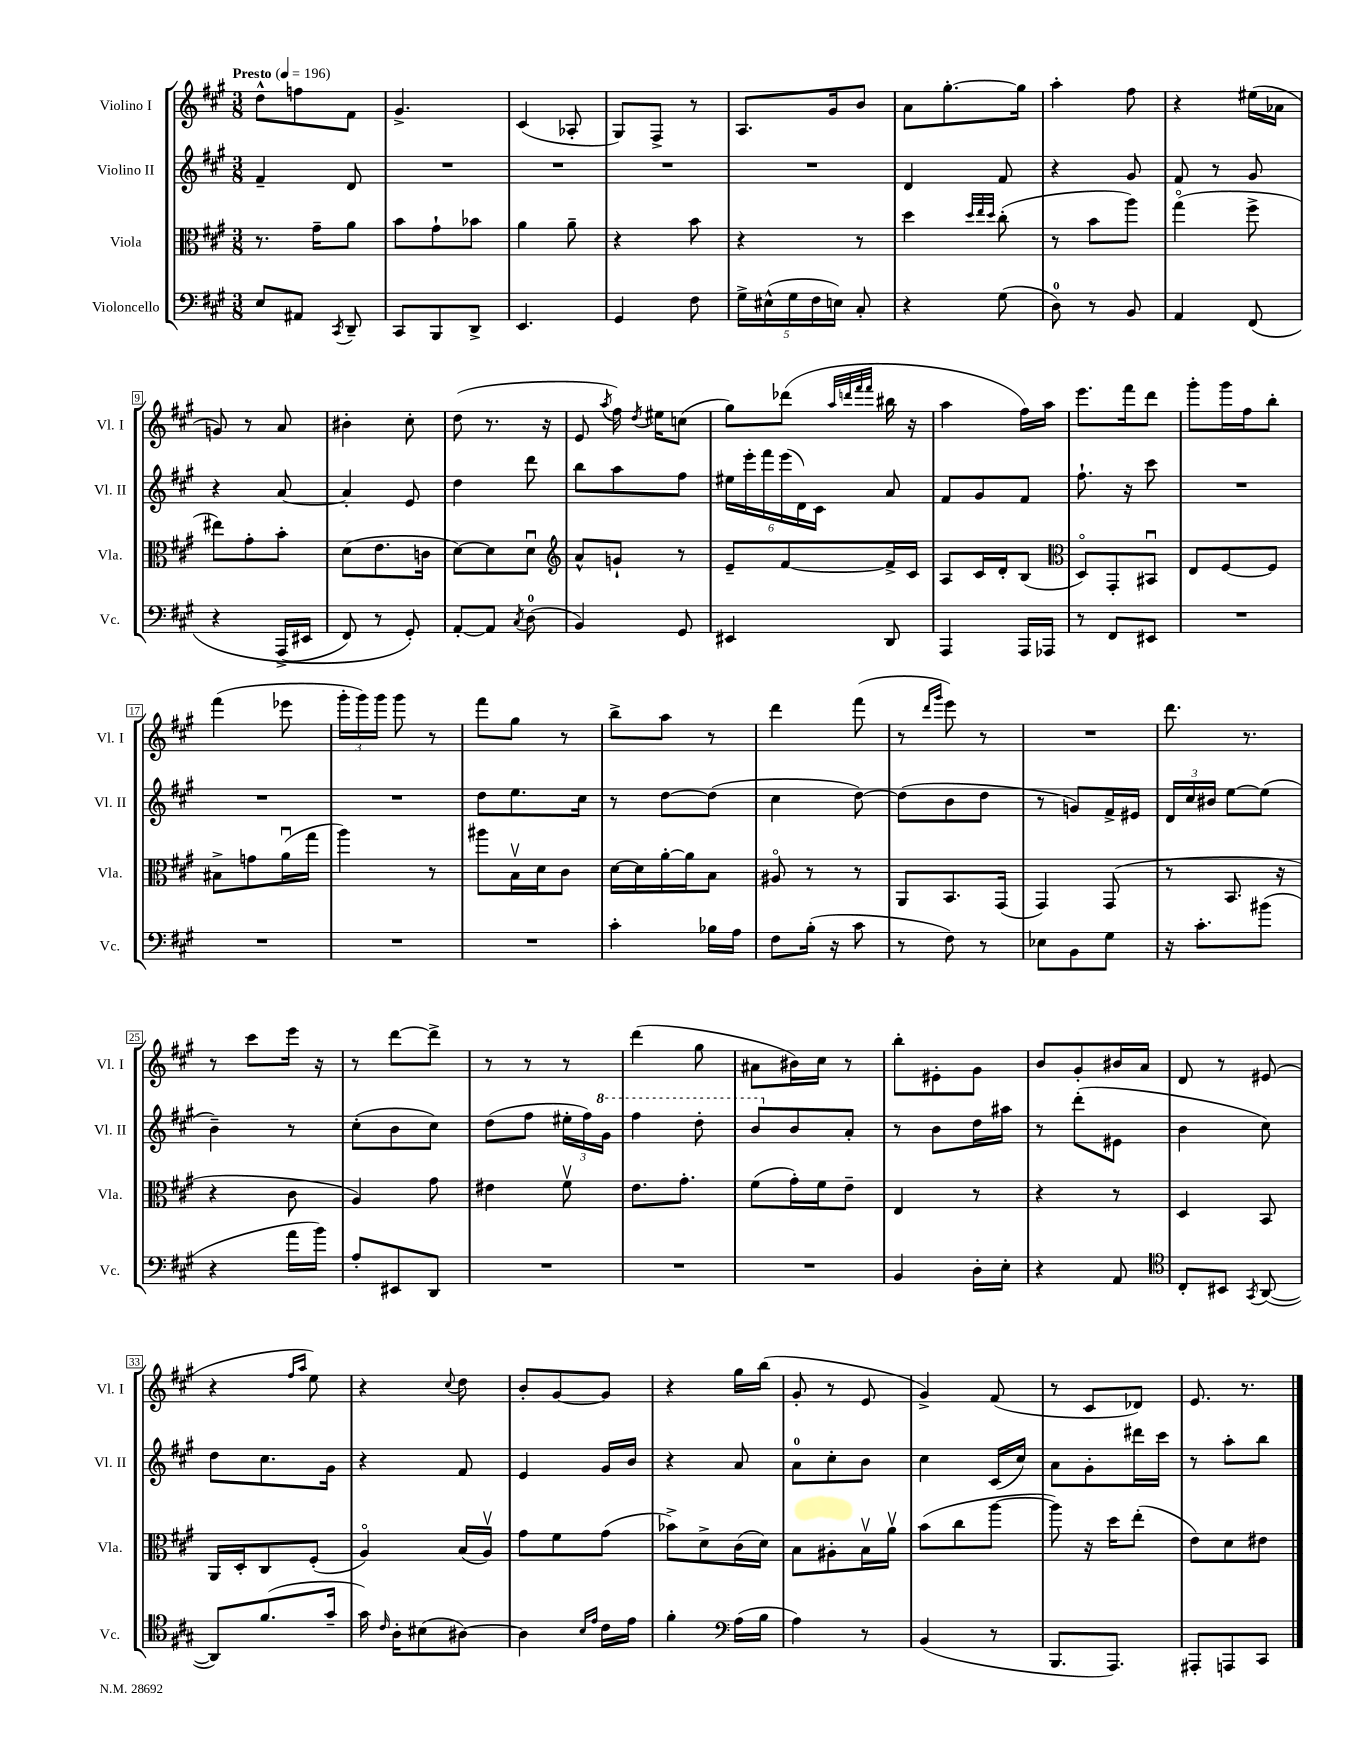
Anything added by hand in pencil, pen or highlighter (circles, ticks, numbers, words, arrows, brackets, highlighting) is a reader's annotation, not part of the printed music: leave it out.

**kern	**kern	**kern	**kern
*staff4	*staff3	*staff2	*staff1
*clefF4	*clefC3	*clefG2	*clefG2
*k[f#c#g#]	*k[f#c#g#]	*k[f#c#g#]	*k[f#c#g#]
*M3/8	*M3/8	*M3/8	*M3/8
*MM196	*MM196	*MM196	*MM196
8E/L	8.r	4f#~/	8dd^^\L
8AA#/J	.	.	8ff\
.	16g#~\LK	.	.
8qCC#/	.	.	.
8DD~/	8a\J	8d/	8f#\J
=	=	=	=
8CC#/L	8b\L	4.r	4.g#^/
8BBB/	8g#`\	.	.
8DD^/J	8b-\J	.	.
=	=	=	=
4.EE/	4a\	4.r	(4c#/
.	8a~\	.	8A-'/
=	=	=	=
4GG#/	4r	4.r	8G#/L)
.	.	.	8F#^/J
8F#\	8b\	.	8r
=	=	=	=
20G#^\LL	4r	4.r	8.A/L
(20E#^^\	.	.	.
20G#\	.	.	.
20F#\	.	.	.
.	.	.	16g#/k
20E\JJ)	.	.	.
8C#'/	8r	.	8b/J
=	=	=	=
4r	4dd\	4d/	8a\L
.	.	.	[8.gg#'\
.	32qqdd/LLL	.	.
.	32qqee/	.	.
.	32qqdd/JJJ	.	.
(8G#\	(8cc#'\	8f#/	.
.	.	.	16gg#\]Jk
=	=	=	=
8D\)	8r	4r	4aa'\
8r	8b\L	.	.
8BB/	8aa\J)	8g#/	8ff#\
=	=	=	=
4AA/	(4gg#o\	8f#/	4r
.	.	8r	.
&(8FF#/	8ff#^\	8g#/	(16ee#\LL
.	.	.	16a-\JJ
=	=	=	=
4r	8ee#\L)	4r	8g/)
.	8g#'\	.	8r
(16AAA^/LL	8b'\J	[8a/	8a/
16EE#/JJ	.	.	.
=	=	=	=
8FF#/)	(8d\L	4a'/]	4b#'\
8r	8.e\	.	.
8GG#'/&)	.	8e/	8cc#'\
.	16c\Jk	.	.
=	=	=	=
[8AA'/L	[8d\L)	4dd\	(8dd\
8AA/]J	8d\]	.	8.r
8qC#/	.	.	.
(8D\	8du\J	8ddd\	.
.	.	.	16r
=	=	=	=
*	*clefG2	*	*
4BB/)	8a^^/L	8bb\L	8e/
.	.	.	8qaa/
.	8g`/J	8aa\	16ff#\)
.	.	.	8qdd/
.	.	.	16ee#\LK
8GG#/	8r	8ff#\J	(8cc\J
=	=	=	=
4EE#/	8e~/L	24ee#\LL	8gg#\L)
.	.	24eee'\	.
.	.	24fff#\	.
.	[8f#/	(24eee\	(8ddd-\J
.	.	24d\)	.
.	.	24c#\JJ	.
.	.	.	32qqaa/LLL
.	.	.	32qqddd/
.	.	.	32qqfff#/
.	.	.	32qqfff#/JJJ
8DD/	16f#^/]L	8a/	16bb#\
.	16c#/JJ	.	16r
=	=	=	=
4AAA/	8A/L	8f#/L	4aa\
.	16c#/L	8g#/	.
.	16d'/J	.	.
16AAA/LL	(8B/J	8f#/J	16ff#\LL)
16AAA-/JJ	.	.	16aa\JJ
=	=	=	=
*	*clefC3	*	*
8r	8Do/L)	8.ff#`\	8.eee\L
8FF#/L	8GG#'/	.	.
.	.	16r	16fff#\k
8EE#/J	8BB#u/J	8ccc#\	8ddd\J
=	=	=	=
4.r	8E/L	4.r	8ggg#'\L
.	[8F#/	.	16ggg#\L
.	.	.	16ff#\J
.	8F#/]J	.	8bb'\J
=	=	=	=
4.r	8B#^\L	4.r	(4fff#\
.	8g\	.	.
.	(16au\L	.	8eee-\
.	16gg#\JJ	.	.
=	=	=	=
4.r	4aa\)	4.r	24ggg#'\LL
.	.	.	24ggg#\)
.	.	.	24ggg#\JJ
.	.	.	8ggg#\
.	8r	.	8r
=	=	=	=
4.r	8aa#\L	8dd\L	8fff#\L
.	16Bv\L	8.ee\	8gg#\J
.	16d\J	.	.
.	8c#\J	.	8r
.	.	16cc#\Jk	.
=	=	=	=
4c#'\	[16d\LL	8r	8bb^\L
.	16d\]	.	.
.	[16a'\	[8dd\L	8aa\J
.	16a\]J	.	.
16B-\LL	8B\J	(8dd\]J	8r
16A\JJ	.	.	.
=	=	=	=
8F#\L	8A#o/	4cc#\	4ddd\
(16B'\Jk	8r	.	.
16r	.	.	.
8c#\	8r	[8dd\)	(8fff#\
=	=	=	=
8r	8AA/L	(8dd\]L	8r
.	.	.	16qqddd/LL
.	.	.	16qqggg#/JJ
8F#\)	8.BB/	8b\	8eee\)
8r	.	8dd\J	8r
.	(16GG#/Jk	.	.
=	=	=	=
8E-\L	4GG#/)	8r	4.r
8BB\	.	8g/L)	.
8G#\J	(8GG#/	16f#^/L	.
.	.	16e#/JJ	.
=	=	=	=
16r	8r	24d/LL	8.ddd\
.	.	24cc#/	.
8.c#'\L	.	.	.
.	.	24b#/JJ	.
.	8.BB/	[8ee\L	.
.	.	.	8.r
(8b#\J	.	(8ee\]J	.
.	16r	.	.
=	=	=	=
4r	4r	4b~\)	8r
.	.	.	8ccc#\L
16a\LL	8c#\	8r	16eee\Jk
16b\JJ)	.	.	16r
=	=	=	=
8A'/L	4A/)	(8cc#'\L	8r
8EE#/	.	8b\	[8ddd\L
8DD/J	8g#\	8cc#\J)	8ddd^\]J
=	=	=	=
4.r	4e#\	(8dd\L	8r
.	.	8ff#\J	8r
.	8f#v\	24ee#'\LL	8r
.	.	24ff#\)	.
.	.	24gg#\JJ	.
=	=	=	=
4.r	8.e\L	4fff#\	(4ddd\
.	8.g#'\J	.	.
.	.	8ddd'\	8gg#\
=	=	=	=
4.r	(8f#\L	8bb/L	8a#\L
.	16g#'\L)	8b/	16b#\L)
.	16f#\J	.	16cc#\JJ
.	8e~\J	8a'/J	8r
=	=	=	=
4BB/	4E/	8r	8bb'\L
.	.	8b\L	8e#'\
16D'\LL	8r	16dd\L	8g#\J
16E'\JJ	.	16aa#\JJ	.
=	=	=	=
4r	4r	8r	8b/L
.	.	(8ddd'\L	8g#'/
8AA/	8r	8e#\J	16b#/L
.	.	.	16a/JJ
=	=	=	=
*clefC4	*	*	*
8C#'/L	4D/	4b\	8d/
8BB#/J	.	.	8r
8qGG#/	.	.	.
([8AA/	8BB/	8cc#\)	(8e#/
=	=	=	=
8AA/]L)	16AA/LL	8dd\L	4r
.	16D'/J	.	.
(8.f#/	8C#/	8.cc#\	.
.	.	.	16qqff#/LL
.	.	.	16qqaa/JJ
.	(8F#'/J	.	8ee\)
16g#~/Jk	.	16g#\Jk	.
=	=	=	=
16g#\)	4Ao/)	4r	4r
16qqc#/	.	.	.
16A'\LK	.	.	.
(8B#\	.	.	.
.	.	.	8qqcc#/
[8A#\J)	(16B/LL	8f#/	8dd\
.	16Av/JJ)	.	.
=	=	=	=
4A#\]	8g#\L	4e/	8b'/L
.	8f#\	.	[8g#/
16qqB/LL	.	.	.
16qqe/JJ	.	.	.
16c#\LL	(8g#\J	16g#/LL	8g#/]J
16e\JJ	.	16b/JJ	.
=	=	=	=
4f#'\	8b-^\L)	4r	4r
.	8d^\	.	.
*clefF4	*	*	*
(16A\LL	(16c#\L	8a/	16gg#\LL
16B\JJ	16d\JJ)	.	(16bb\JJ
=	=	=	=
4A\)	8B\L	8a\L	8g#'/
.	8A#'\	8cc#'\	8r
8r	16Bv\L	8b\J	8e/
.	16av\JJ	.	.
=	=	=	=
(4BB/	(8b\L	4cc#\	4g#^/)
.	8cc#\	.	.
8r	[8aa\J	(16c#/LL	(8f#/
.	.	16cc#/JJ)	.
=	=	=	=
8.BBB/L	8aa\])	8a\L	8r
.	16r	8g#'\	8c#/L
8.AAA/J)	16dd\LK	.	.
.	(8ee'\J	16ddd#\L	8d-/J)
.	.	16ccc#\JJ	.
=	=	=	=
8AAA#'/L	8e\L)	8r	8.e/
8AAA/	8d\	8aa'\L	.
.	.	.	8.r
8CC#/J	8e#\J	8bb\J	.
==	==	==	==
*-	*-	*-	*-
